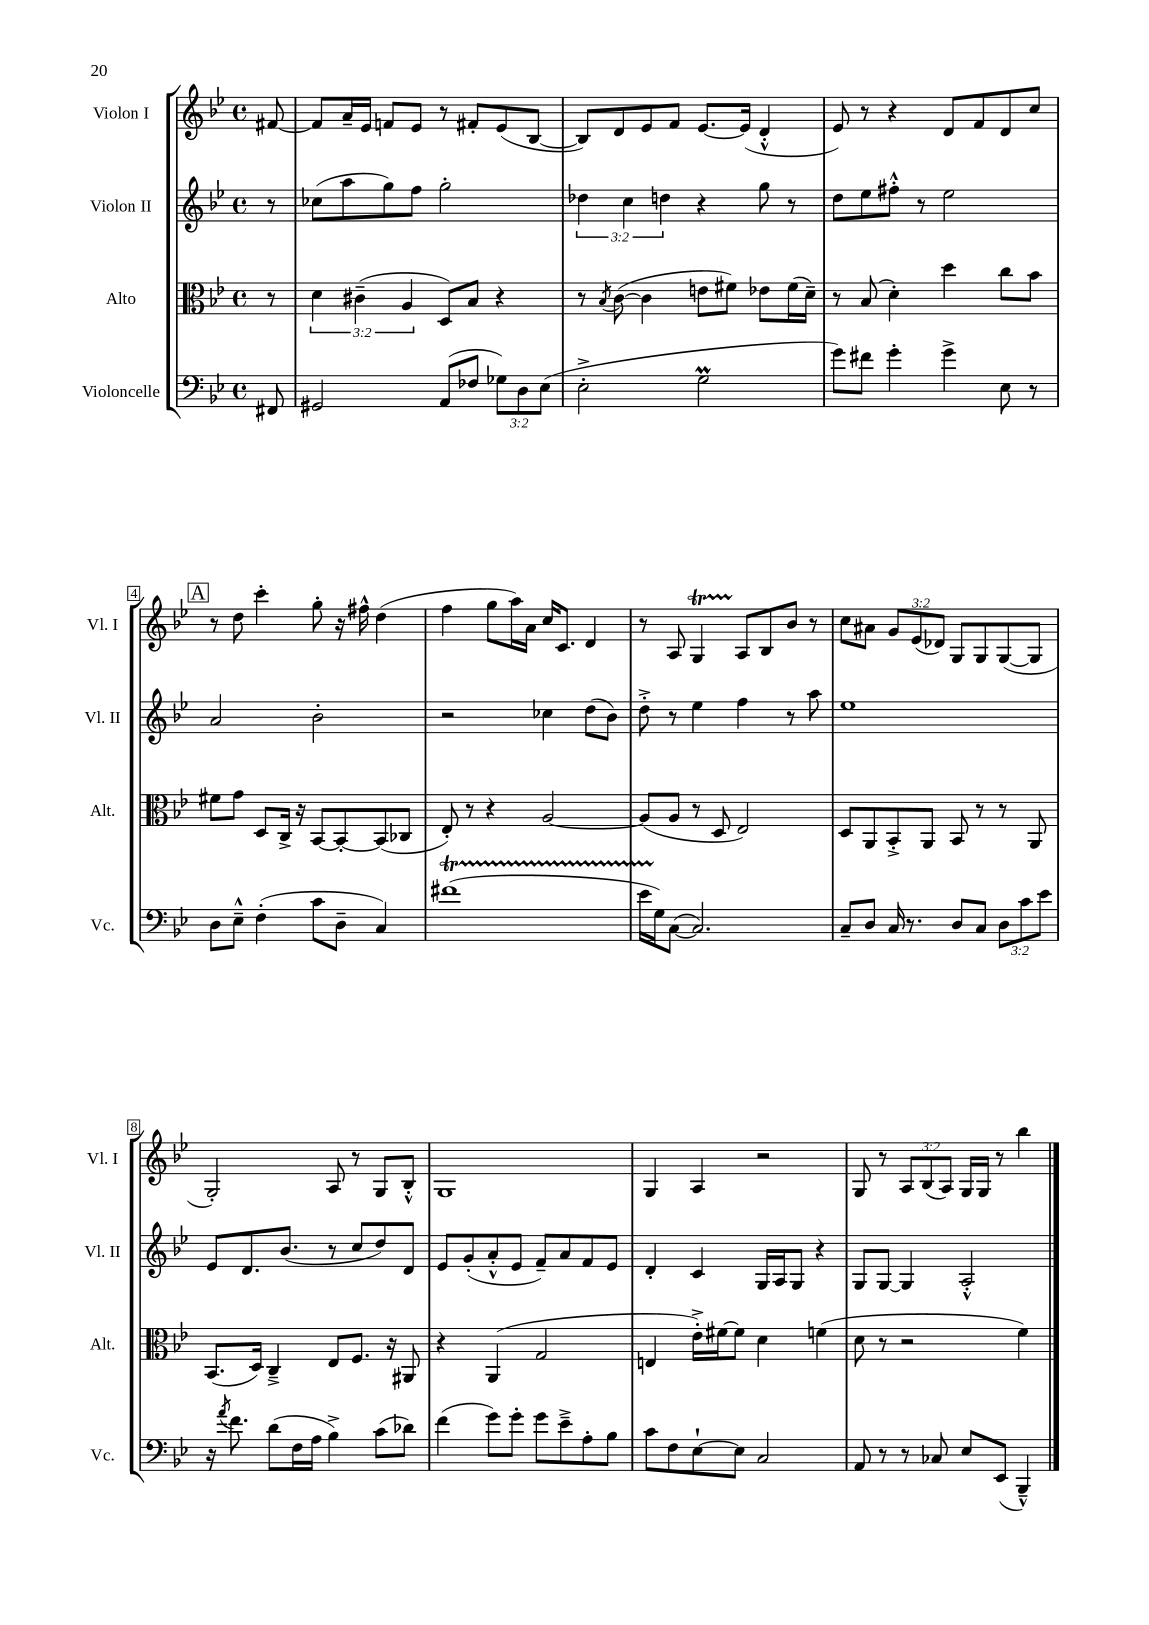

**kern	**kern	**kern	**kern
*part4	*part3	*part2	*part1
*staff4	*staff3	*staff2	*staff1
*I"Violoncelle	*I"Alto	*I"Violon II	*I"Violon I
*I'Vc.	*I'Alt.	*I'Vl. II	*I'Vl. I
*clefF4	*clefC3	*clefG2	*clefG2
*k[b-e-]	*k[b-e-]	*k[b-e-]	*k[b-e-]
*M4/4	*M4/4	*M4/4	*M4/4
*met(c)	*met(c)	*met(c)	*met(c)
=	=	=	=
8FF#X/	8r	8r	[8f#X/
=1	=1	=1	=1
2GG#X/	6d\	(8cc-X\L	8f#/L]
.	.	8aa\	16a~/L
.	(6c#X~\	.	.
.	.	.	16e-/JJ
.	.	8gg\)	8fn/L
.	6A/	.	.
.	.	8ff\J	8e-/J
(8AA/L	8D/L)	2gg'\	8r
8F-X/J	8B-/J	.	8f#X'/L
12G-X\L)	4r	.	(8e-/
12D\	.	.	.
.	.	.	[8B-/J
(12E-\J	.	.	.
=2	=2	=2	=2
2E-'^\	8r	6dd-X\	8B-/L])
.	8qB-/	.	.
.	([8c\	.	8d/
.	.	6cc\	.
.	4c\]	.	8e-/
.	.	6ddn\	.
.	.	.	8f/J
2GM\	8en\L	4r	[8.e-/L
.	8f#X\J)	.	.
.	.	.	(16e-/Jk]
.	8e-X\L	8gg\	4d'^^/
.	(16f#\L	8r	.
.	16d~\JJ)	.	.
=3	=3	=3	=3
8g\L)	8r	8dd\L	8e-/)
8f#X\J	(8B-/	8ee-\	8r
4g'\	4d'\)	8ff#X'^^\J	4r
.	.	8r	.
4g^\	4dd\	2ee-\	8d/L
.	.	.	8f/
8E-\	8cc\L	.	8d/
8r	8b-\J	.	8cc/J
!!LO:LB:g=z
!!LO:REH:place=s1:t=A
=4	=4	=4	=4
8D\L	8f#X\L	2a/	8r
8E-~^^\J	8g\J	.	8dd\
(4F'\	8D/L	.	4ccc'\
.	16C^/Jk	.	.
.	16r	.	.
8c\L	[8BB-/L	2b-'\	8gg'\
8D~\J	8BB-'/_	.	16r
.	.	.	16ff#X^^\
4C/)	(8BB-/]	.	(4dd\
.	8C-X/J	.	.
=5	=5	=5	=5
(1f#Xt	8E-'/)	2r	4ff\
.	8r	.	.
.	4r	.	8gg\L
.	.	.	16aa\L)
.	.	.	16a\JJ
.	[2A/	4cc-X\	16cc/KL
.	.	.	8.c/J
.	.	(8dd\L	4d/
.	.	8b-\J)	.
=6	=6	=6	=6
16e-TTT\LL	(8A/L]	8dd'^\	8r
16G\J)	.	.	.
([8C\J	8A/J	8r	8A/
2.C/])	8r	4ee-\	4GT/
.	8D/	.	.
.	2E-/)	4ff\	8A/L
.	.	.	8B-/
.	.	8r	8b-/J
.	.	8aa\	8r
=7	=7	=7	=7
8C~/L	8D/L	1ee-	8cc\L
8D/J	8AA/	.	8a#X\J
16C/	8BB-'^/	.	12g/L
8.r	.	.	.
.	.	.	(12e-/
.	8AA/J	.	.
.	.	.	12d-X/J)
8D/L	8BB-/	.	8G/L
8C/J	8r	.	8G/
12D\L	8r	.	([8G/
12c\	.	.	.
.	8AA/	.	8G/J]
12e-\J	.	.	.
!!LO:LB:g=z
=8	=8	=8	=8
16r	(8.BB-/L	8e-/L	2G'/)
8qa/	.	.	.
8.f\	.	.	.
.	.	8.d/	.
.	16D/Jk)	.	.
(8d\L	4C~^/	.	.
.	.	(8.b-/J	.
16F\L	.	.	.
16A\JJ	.	.	.
4B-^\)	8E-/L	8r	8A/
.	8.F/J	8cc/L	8r
(8c\L	.	8dd/)	8G/L
.	16r	.	.
8d-X\J)	8AA#X/	8d/J	8B-'^^/J
=9	=9	=9	=9
(4f\	4r	8e-/L	1G
.	.	(8g'/	.
8g\L)	(4AA/	8a'^^/	.
8g'\J	.	8e-/J	.
8g\L	2G/	8f~/L)	.
8e-~^\	.	8a/	.
8A'\	.	8f/	.
8B-\J	.	8e-/J	.
=10	=10	=10	=10
8c\L	4En/	4d'/	4G/
8F\	.	.	.
[8E-`\	16e-'^\LL)	4c/	4A/
.	[16f#X\J	.	.
8E-\J]	8f#\J]	.	.
2C/	4d\	16G/LL	2r
.	.	16A/J	.
.	.	8G/J	.
.	(4fn\	4r	.
=11	=11	=11	=11
8AA/	8d\	8G/L	8G/
8r	8r	[8G/J	8r
8r	2r	4G/]	12A/L
.	.	.	(12B-/
8C-X/	.	.	.
.	.	.	12A/J)
8E-/L	.	2A'^^/	16G/LL
.	.	.	16G/JJ
(8EE-/J	.	.	8r
4BBB-~^^/)	4f\)	.	4bb-\
==	==	==	==
*-	*-	*-	*-
